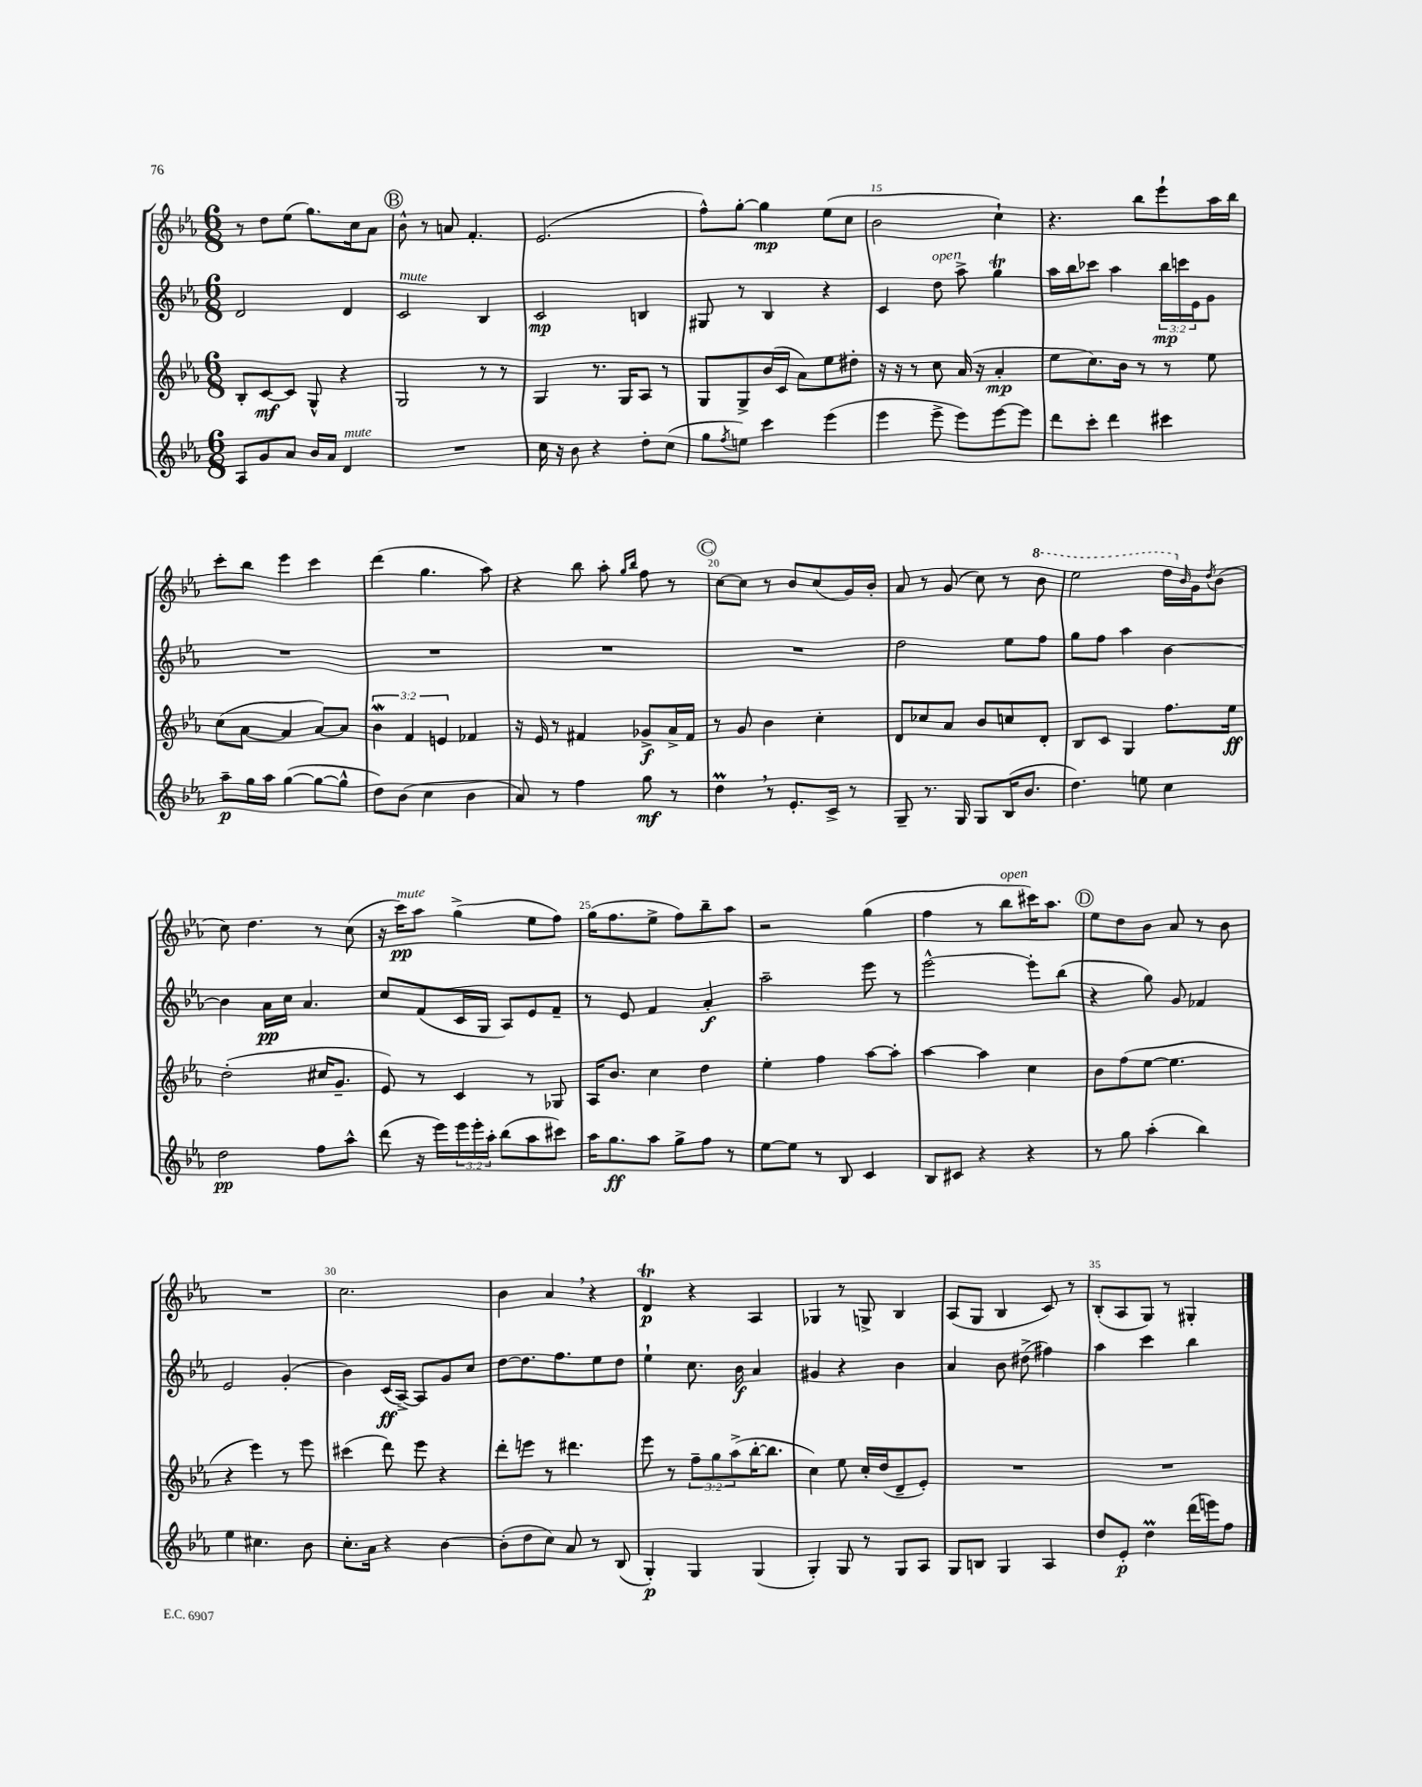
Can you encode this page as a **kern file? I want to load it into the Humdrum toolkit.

**kern	**dynam	**kern	**dynam	**kern	**dynam	**kern	**dynam
*part4	*part4	*part3	*part3	*part2	*part2	*part1	*part1
*staff4	*staff4	*staff3	*staff3	*staff2	*staff2	*staff1	*staff1
*clefG2	*	*clefG2	*	*clefG2	*	*clefG2	*
*k[b-e-a-]	*	*k[b-e-a-]	*	*k[b-e-a-]	*	*k[b-e-a-]	*
*M6/8	*	*M6/8	*	*M6/8	*	*M6/8	*
=11	=11	=11	=11	=11	=11	=11	=11
8A-/L	.	8B-'/L	.	2d/	.	8r	.
8g/	.	[8c/	mf	.	.	8dd\L	.
8a-/J	.	8c/J]	.	.	.	(8ee-\J	.
16b-/LL	.	8G^^/	.	.	.	8.gg\L)	.
16a-/JJ	.	.	.	.	.	.	.
!LO:TX:a:i:t=mute	!	!	!	!	!	!	!
4d/	.	4r	.	4d/	.	.	.
.	.	.	.	.	.	16cc\k	.
.	.	.	.	.	.	8a-\J	.
!!LO:REH:place=s1:t=B
=12	=12	=12	=12	=12	=12	=12	=12
!	!	!	!	!LO:TX:a:i:t=mute	!	!	!
2.r	.	2G/	.	2c/	.	8b-^^\	.
.	.	.	.	.	.	8r	.
.	.	.	.	.	.	8an/	.
.	.	.	.	.	.	4.f'/	.
.	.	8r	.	4B-/	.	.	.
.	.	8r	.	.	.	.	.
=13	=13	=13	=13	=13	=13	=13	=13
16cc\	.	4G/	.	2c/	mp	(2.e-/	.
16r	.	.	.	.	.	.	.
8b-\	.	.	.	.	.	.	.
4r	.	8.r	.	.	.	.	.
.	.	16G/KL	.	.	.	.	.
8dd'\L	.	8A-/J	.	4Bn/	.	.	.
(8cc\J	.	8r	.	.	.	.	.
=14	=14	=14	=14	=14	=14	=14	=14
8gg\L	.	8G/L	.	8G#X/	.	8ff^^\L)	.
8qff/	.	.	.	.	.	.	.
8een\J)	.	8G^/	.	8r	.	[8gg'\J	.
4ccc\	.	(16b-/L	.	4B-/	.	4gg\]	mp
.	.	16c/JJ	.	.	.	.	.
.	.	8a-\L)	.	.	.	.	.
(4eee-\	.	8ee-\	.	4r	.	(8ee-\L	.
.	.	8dd#X'\J	.	.	.	8cc\J	.
=15	=15	=15	=15	=15	=15	=15	=15
4eee-\	.	16r	.	4c/	.	2b-\	.
.	.	16r	.	.	.	.	.
.	.	8r	.	.	.	.	.
!	!	!	!	!LO:TX:a:i:t=open	!	!	!
8eee-^\	.	8cc\	.	8dd\	.	.	.
8eee-\L)	.	(16a-/	.	8aa-^\	.	.	.
.	.	16r	.	.	.	.	.
[8eee-\	.	4a-'/	mp	4ggt\	.	4cc`\)	.
8eee-\J]	.	.	.	.	.	.	.
=16	=16	=16	=16	=16	=16	=16	=16
8ddd\L	.	8ee-\L	.	16aa-\LL	.	4.r	.
.	.	.	.	16bb-\J	.	.	.
8ccc'\J	.	8.cc\)	.	8ccc-X\J	.	.	.
4ddd\	.	.	.	4aa-\	.	.	.
.	.	16b-\Jk	.	.	.	.	.
.	.	8r	.	.	.	8bb-\L	.
4ccc#X\	.	8r	.	24bb-\LL	mp	8eee-`\	.
.	.	.	.	24cccn\	.	.	.
.	.	.	.	24e-\J	.	.	.
.	.	8ee-\	.	8g\J	.	16aa-\L	.
.	.	.	.	.	.	16bb-\JJ	.
!!LO:LB:g=z
=17	=17	=17	=17	=17	=17	=17	=17
8aa-~\L	p	(8cc\L	.	2.r	.	8ccc'\L	.
16gg\L	.	[8a-\J	.	.	.	8bb-\J	.
16aa-\JJ	.	.	.	.	.	.	.
([4gg\	.	4a-/]	.	.	.	4eee-\	.
8gg\L_	.	[8a-/L)	.	.	.	4ccc\	.
8gg^^\J]	.	8a-/J]	.	.	.	.	.
=18	=18	=18	=18	=18	=18	=18	=18
8dd\L)	.	6b-W\	.	2.r	.	(4ddd\	.
(8b-\J	.	.	.	.	.	.	.
.	.	6f/	.	.	.	.	.
4cc\	.	.	.	.	.	4.gg\	.
.	.	6en/	.	.	.	.	.
4b-\	.	4f-X/	.	.	.	.	.
.	.	.	.	.	.	8aa-\)	.
=19	=19	=19	=19	=19	=19	=19	=19
8a-/)	.	16r	.	2.r	.	4r	.
.	.	16e-/	.	.	.	.	.
8r	.	8r	.	.	.	.	.
4ff\	.	4f#X/	.	.	.	8bb-\	.
.	.	.	.	.	.	8aa-'\	.
.	.	.	.	.	.	16qqgg/LL	.
.	.	.	.	.	.	16qqbb-/JJ	.
8gg\	mf	8g-X^/L	f	.	.	8ff\	.
8r	.	16a-^/L	.	.	.	8r	.
.	.	16f#/JJ	.	.	.	.	.
!!LO:REH:place=s1:t=C
=20	=20	=20	=20	=20	=20	=20	=20
4ddm,\	.	8r	.	2.r	.	[8cc\L	.
.	.	8g/	.	.	.	8cc\J]	.
8r	.	4b-\	.	.	.	8r	.
8.e-'/L	.	.	.	.	.	8b-/L	.
.	.	4cc'\	.	.	.	(8cc/	.
16c^/Jk	.	.	.	.	.	.	.
8r	.	.	.	.	.	16g/L)	.
.	.	.	.	.	.	16b-'/JJ	.
=21	=21	=21	=21	=21	=21	=21	=21
8G~/	.	8d/L	.	2dd\	.	8a-/	.
8.r	.	8cc-X/	.	.	.	8r	.
.	.	8a-/J	.	.	.	(8g/	.
16G/	.	.	.	.	.	.	.
8G/L	.	8b-/L	.	.	.	8cc\)	.
(16B-/K	.	8ccn/	.	8ee-\L	.	8r	.
8.b-/J	.	.	.	.	.	.	.
*	*	*	*	*	*	*8va	*
.	.	8d'/J	.	8ff\J	.	8bb-\	.
=22	=22	=22	=22	=22	=22	=22	=22
4.dd\)	.	8B-/L	.	8gg\L	.	2eee-\	.
.	.	8c/J	.	8ff\J	.	.	.
.	.	4G/	.	4aa-\	.	.	.
8een\	.	.	.	.	.	.	.
4cc\	.	8.ff\L	.	[4b-\	.	16ddd\LL	.
*	*	*	*	*	*	*X8va	*
.	.	.	.	.	.	16qqb-/	.
.	.	.	.	.	.	16g\J	.
.	.	.	.	.	.	8qdd/	.
.	.	.	.	.	.	(8b-\J	.
.	.	16ee-\Jk	ff	.	.	.	.
!!LO:LB:g=z
=23	=23	=23	=23	=23	=23	=23	=23
2dd\	pp	(2dd'\	.	4b-\]	.	8cc\)	.
.	.	.	.	.	.	4.dd\	.
.	.	.	.	16a-\LL	pp	.	.
.	.	.	.	16cc\JJ	.	.	.
.	.	.	.	4.a-/	.	.	.
8ff\L	.	16cc#X/KL	.	.	.	8r	.
.	.	8.g~/J	.	.	.	.	.
8aa-^^\J	.	.	.	.	.	(8cc\	.
=24	=24	=24	=24	=24	=24	=24	=24
(8ddd\	.	8e-/)	.	8cc/L	.	16r	.
!	!	!	!	!	!	!LO:TX:a:i:t=mute	!
.	.	.	.	.	.	16ccc\KL)	pp
16r	.	8r	.	(8f/	.	8aa-\J	.
16eee-\LL)	.	.	.	.	.	.	.
24eee-\	.	4c/	.	16c/L	.	(4gg^\	.
24eee-'\	.	.	.	.	.	.	.
.	.	.	.	16G/JJ	.	.	.
24aa-'\JJ	.	.	.	.	.	.	.
(8bb-\L	.	.	.	8A-/L)	.	.	.
8aa-\	.	8r	.	8e-/	.	8ee-\L	.
8ccc#X\J)	.	8G-X/	.	8f~/J	.	8ff\J)	.
=25	=25	=25	=25	=25	=25	=25	=25
16aa-\KL	.	16A-/KL	.	8r	.	(16gg\KL	.
8.gg\	ff	8.b-/J	.	.	.	8.ff\	.
.	.	.	.	8e-/	.	.	.
8aa-\J	.	4cc\	.	4f/	.	8ee-^\J	.
8gg^\L	.	.	.	.	.	8ff\L)	.
8ff\J	.	4dd\	.	4a-'/	f	8bb-~\	.
8r	.	.	.	.	.	8aa-\J	.
=26	=26	=26	=26	=26	=26	=26	=26
[8ee-\L	.	4ee-'\	.	2aa-~\	.	2r	.
8ee-\J]	.	.	.	.	.	.	.
8r	.	4ff\	.	.	.	.	.
8B-/	.	.	.	.	.	.	.
4c/	.	[8aa-\L	.	8eee-\	.	(4gg\	.
.	.	8aa-'\J]	.	8r	.	.	.
=27	=27	=27	=27	=27	=27	=27	=27
8B-/L	.	[4aa-\	.	[2eee-^^\	.	4ff\	.
8c#X/J	.	.	.	.	.	.	.
4r	.	4aa-\]	.	.	.	8r	.
!	!	!	!	!	!	!LO:TX:a:i:t=open	!
.	.	.	.	.	.	8bb-\L	.
4r	.	4cc\	.	8eee-'\L]	.	16ccc#X\K)	.
.	.	.	.	.	.	8.aa-\J	.
.	.	.	.	(8bb-\J	.	.	.
!!LO:REH:place=s1:t=D
=28	=28	=28	=28	=28	=28	=28	=28
8r	.	8b-\L	.	4r	.	8ee-\L	.
8gg\	.	(8ff\	.	.	.	8dd\	.
(4aa-'\	.	[8ee-\J	.	8gg\)	.	8b-\J	.
.	.	4.ee-\]	.	8g/	.	8a-/	.
4bb-\)	.	.	.	4f-X/	.	8r	.
.	.	.	.	.	.	8b-\	.
!!LO:LB:g=z
=29	=29	=29	=29	=29	=29	=29	=29
4ee-\	.	4r	.	2e-/	.	2.r	.
4.cc#X\	.	4eee-\)	.	.	.	.	.
.	.	8r	.	(4g'/	.	.	.
8b-\	.	8eee-\	.	.	.	.	.
=30	=30	=30	=30	=30	=30	=30	=30
8.cc'\L	.	(4ccc#X\	.	4b-\)	.	2.cc\	.
16a-\Jk	.	.	.	.	.	.	.
4r	.	8ddd\)	.	(16c/LL	ff	.	.
.	.	.	.	[16A-^/JJ)	.	.	.
.	.	8eee-\	.	8A-/L]	.	.	.
[4b-\	.	4r	.	8g/	.	.	.
.	.	.	.	8cc/J	.	.	.
=31	=31	=31	=31	=31	=31	=31	=31
(8b-'\L]	.	8ddd'\L	.	[8dd\L	.	4b-\	.
8dd\	.	8eeen\J	.	8.dd\]	.	.	.
8cc\J)	.	8r	.	.	.	4a-,/	.
.	.	.	.	8.ff\	.	.	.
8a-/	.	4.ddd#X\	.	.	.	.	.
8r	.	.	.	8ee-\	.	4r	.
(8B-/	.	.	.	8dd\J	.	.	.
=32	=32	=32	=32	=32	=32	=32	=32
4G'/)	p	8eee-\	.	4ee-`\	.	4dt/	p
.	.	8r	.	.	.	.	.
4G/	.	12ff~\L	.	8.cc\	.	4r	.
.	.	12gg\	.	.	.	.	.
.	.	(12aa-^\	.	.	.	.	.
.	.	.	.	16b-\	f	.	.
(4G/	.	[16bb-'\K	.	4a-/	.	4A-/	.
.	.	8.bb-\J]	.	.	.	.	.
=33	=33	=33	=33	=33	=33	=33	=33
4G'/)	.	4cc\)	.	4g#X/	.	4G-X/	.
8G/	.	8ee-\	.	4r	.	8r	.
8r	.	16cc'/LL	.	.	.	8Gn^/	.
.	.	(16dd/J	.	.	.	.	.
8G/L	.	8d~/	.	4b-\	.	4B-/	.
8A-/J	.	8e-'/J)	.	.	.	.	.
=34	=34	=34	=34	=34	=34	=34	=34
8G/L	.	2.r	.	4a-/	.	(8A-/L	.
8Bn/J	.	.	.	.	.	8G/J	.
4G/	.	.	.	8b-\	.	4B-/	.
.	.	.	.	(8dd#X^\	.	.	.
4A-/	.	.	.	4ff#X\)	.	8c/)	.
.	.	.	.	.	.	8r	.
=35	=35	=35	=35	=35	=35	=35	=35
8dd/L	.	2.r	.	4aa-\	.	(8B-'/L	.
8e-'/J	p	.	.	.	.	8A-/	.
4ddm\	.	.	.	4ccc\	.	8G/J)	.
.	.	.	.	.	.	8r	.
(16ddd\LL	.	.	.	4bb-\	.	4G#X'/	.
16eeen\J)	.	.	.	.	.	.	.
8ff\J	.	.	.	.	.	.	.
==	==	==	==	==	==	==	==
*-	*-	*-	*-	*-	*-	*-	*-
